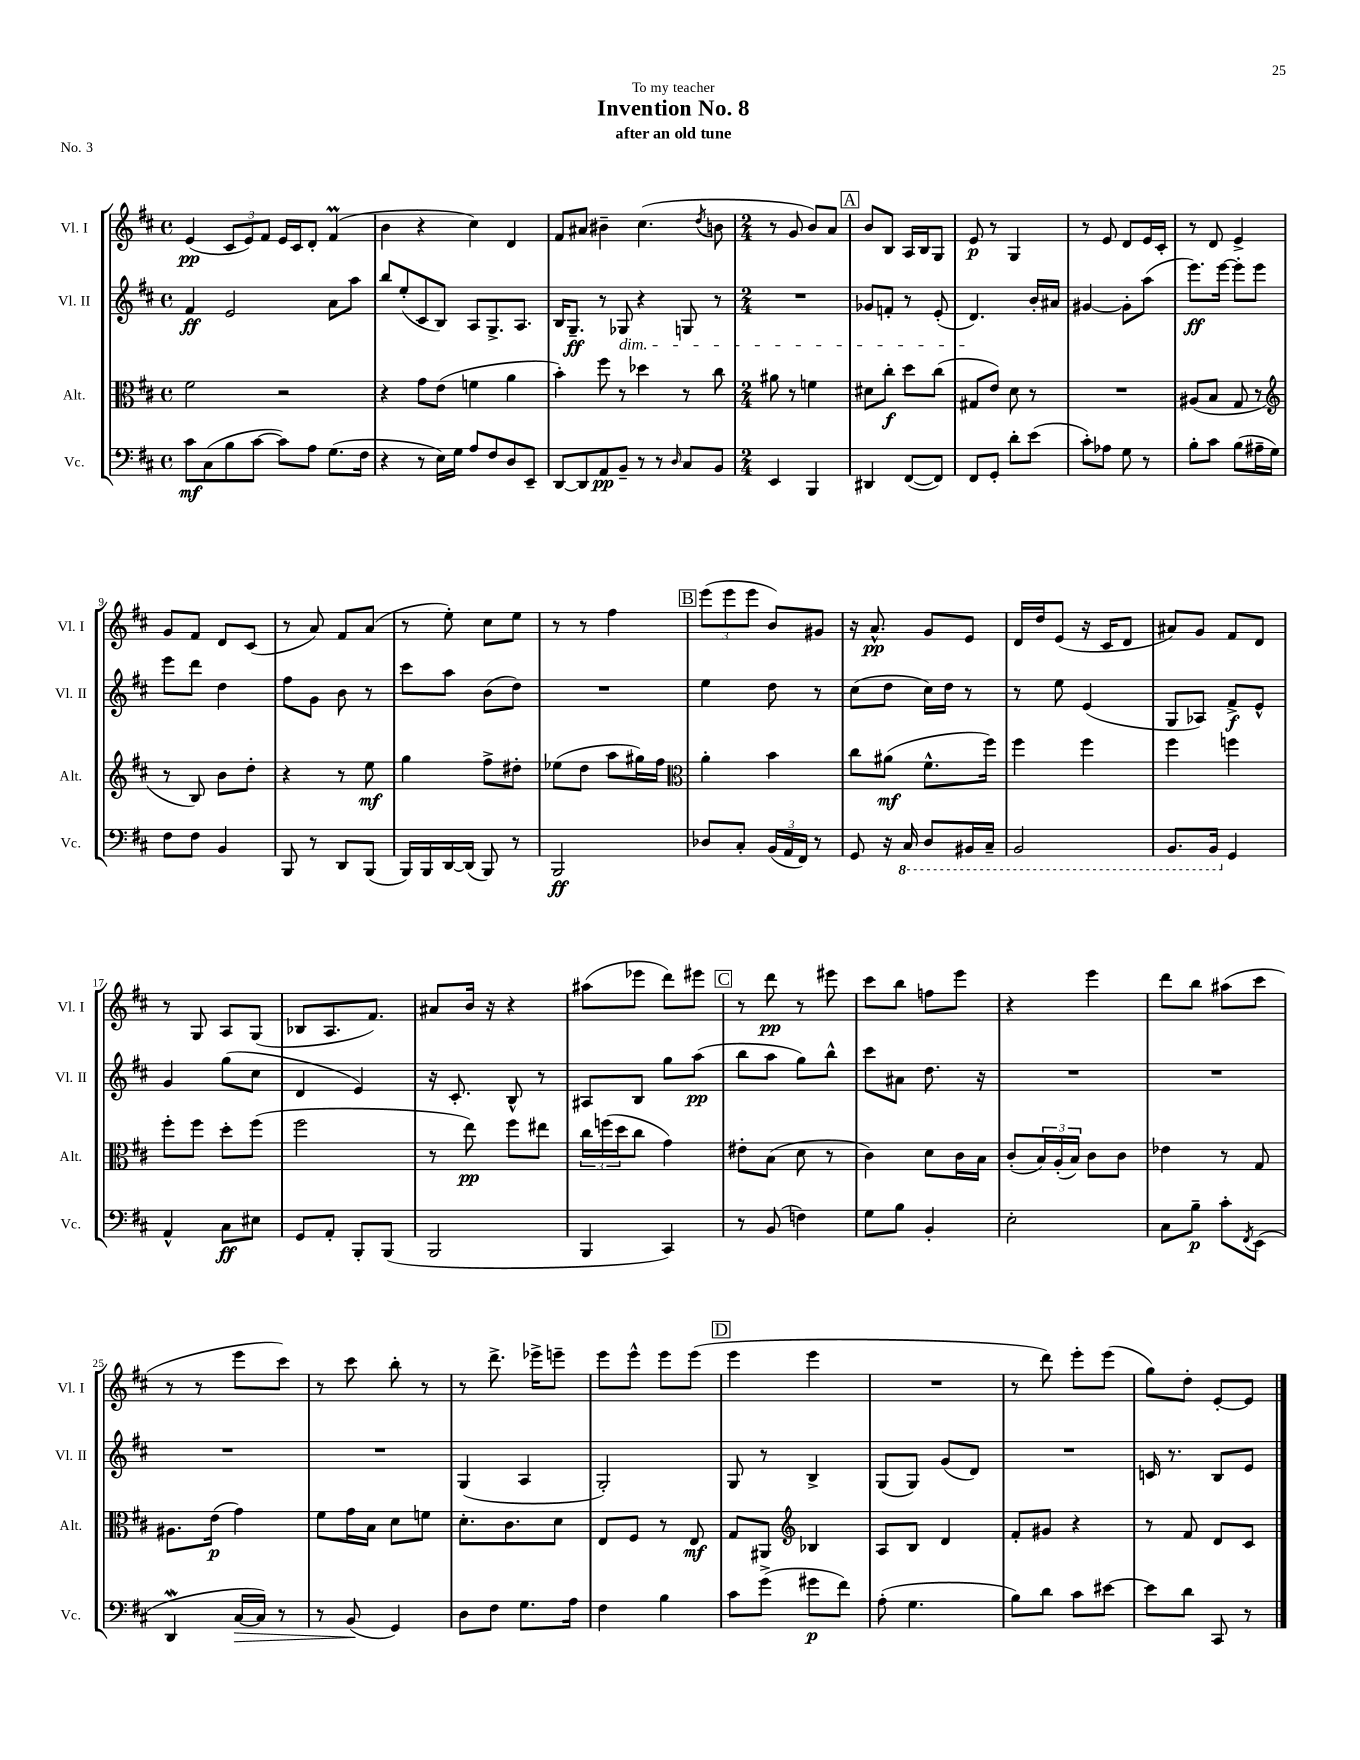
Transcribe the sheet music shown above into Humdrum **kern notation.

**kern	**dynam	**kern	**dynam	**kern	**dynam	**kern	**dynam
*part4	*part4	*part3	*part3	*part2	*part2	*part1	*part1
*staff4	*staff4	*staff3	*staff3	*staff2	*staff2	*staff1	*staff1
*I"Vc.	*	*I"Alt.	*	*I"Vl. II	*	*I"Vl. I	*
*I'Vc.	*	*I'Alt.	*	*I'Vl. II	*	*I'Vl. I	*
*clefF4	*	*clefC3	*	*clefG2	*	*clefG2	*
*k[f#c#]	*	*k[f#c#]	*	*k[f#c#]	*	*k[f#c#]	*
*M4/4	*	*M4/4	*	*M4/4	*	*M4/4	*
*met(c)	*	*met(c)	*	*met(c)	*	*met(c)	*
=1	=1	=1	=1	=1	=1	=1	=1
8c#\L	mf	2f#\	.	4f#/	ff	(4e/	pp
(8C#\	.	.	.	.	.	.	.
8B\	.	.	.	2e/	.	12c#/L	.
.	.	.	.	.	.	12e/)	.
[8c#\J	.	.	.	.	.	.	.
.	.	.	.	.	.	12f#/J	.
8c#\L])	.	2r	.	.	.	16e/LL	.
.	.	.	.	.	.	16c#/J	.
8A\J	.	.	.	.	.	8d'/J	.
(8.G\L	.	.	.	8a\L	.	(4f#m/	.
.	.	.	.	8aa\J	.	.	.
16F#\Jk	.	.	.	.	.	.	.
=2	=2	=2	=2	=2	=2	=2	=2
4r	.	4r	.	8bb/L	.	4b\	.
.	.	.	.	(8ee'/	.	.	.
8r	.	8g\L	.	8c#/	.	4r	.
16E\LL)	.	(8e\J	.	8B/J)	.	.	.
16G\JJ	.	.	.	.	.	.	.
8A/L	.	4fn\	.	8A/L	.	4cc#\)	.
8F#/	.	.	.	8.G^/	.	.	.
8D/	.	4a\	.	.	.	4d/	.
.	.	.	.	8.A/J	.	.	.
8EE~/J	.	.	.	.	.	.	.
=3	=3	=3	=3	=3	=3	=3	=3
[8DD/L	.	4b'\)	.	16B/KL	.	8f#/L	.
.	.	.	.	8.G~/J	ff	.	.
8DD/]	.	.	.	.	.	8a#X/J	.
8AA/	pp	8ff#\	.	8r	.	4b#X~\	.
!	!	!	!	!LO:TX:b:i:t=dim.	!	!	!
8BB~/J	.	8r	.	8G-X/	.	.	.
8r	.	4dd-X\	.	4r	.	(4.cc#\	.
8r	.	.	.	.	.	.	.
16qqD/	.	.	.	.	.	.	.
8C#/L	.	8r	.	8Gn/	.	.	.
.	.	.	.	.	.	8qdd/	.
8BB/J	.	8cc#\	.	8r	.	8bn\	.
=4	=4	=4	=4	=4	=4	=4	=4
*M2/4	*	*M2/4	*	*M2/4	*	*M2/4	*
4EE/	.	8a#X\	.	2r	.	8r	.
.	.	8r	.	.	.	8g/	.
4BBB/	.	4fn\	.	.	.	8b/L)	.
.	.	.	.	.	.	8a/J	.
!!LO:REH:place=s1:t=A
=5	=5	=5	=5	=5	=5	=5	=5
4DD#X/	.	8d#X\L	.	8g-X/L	.	8b/L	.
.	.	8cc#'\J	f	8fn'/J	.	8B/J	.
([8FF#/L	.	8dd\L	.	8r	.	16A/LL	.
.	.	.	.	.	.	16B/J	.
8FF#/J])	.	(8cc#\J	.	(8e'/	.	8G/J	.
=6	=6	=6	=6	=6	=6	=6	=6
8FF#/L	.	8G#X/L	.	4.d/)	.	8e/	p
8GG'/J	.	8e/J)	.	.	.	8r	.
8d'\L	.	8d\	.	.	.	4G/	.
(8e\J	.	8r	.	16b'/LL	.	.	.
.	.	.	.	16a#X/JJ	.	.	.
=7	=7	=7	=7	=7	=7	=7	=7
8c#'\L)	.	2r	.	[4g#X/	.	8r	.
8A-X\J	.	.	.	.	.	8e/	.
8G\	.	.	.	8g#'\L]	.	8d/L	.
8r	.	.	.	(8aa\J	.	16e/L	.
.	.	.	.	.	.	16c#'/JJ	.
=8	=8	=8	=8	=8	=8	=8	=8
8B'\L	.	(8A#X/L	.	8.eee\L)	ff	8r	.
8c#\J	.	8B/J	.	.	.	8d/	.
.	.	.	.	[16eee\Jk	.	.	.
(8B\L	.	8G/	.	8eee'\L]	.	4e^/	.
16A#X~\L	.	8r	.	8eee\J	.	.	.
16G\JJ)	.	.	.	.	.	.	.
!!LO:LB:g=z
=9	=9	=9	=9	=9	=9	=9	=9
*	*	*clefG2	*	*	*	*	*
8F#\L	.	8r	.	8eee\L	.	8g/L	.
8F#\J	.	8B/)	.	8ddd\J	.	8f#/J	.
4BB/	.	8b\L	.	4dd\	.	8d/L	.
.	.	8dd'\J	.	.	.	(8c#/J	.
=10	=10	=10	=10	=10	=10	=10	=10
8BBB/	.	4r	.	8ff#\L	.	8r	.
8r	.	.	.	8g\J	.	8a/)	.
8DD/L	.	8r	.	8b\	.	8f#/L	.
(8BBB/J	.	8ee\	mf	8r	.	(8a/J	.
=11	=11	=11	=11	=11	=11	=11	=11
16BBB/LL)	.	4gg\	.	8ccc#\L	.	8r	.
16BBB/	.	.	.	.	.	.	.
[16DD/	.	.	.	8aa\J	.	8ee'\)	.
(16DD/JJ]	.	.	.	.	.	.	.
8BBB/)	.	8ff#^\L	.	(8b\L	.	8cc#\L	.
8r	.	8dd#X'\J	.	8dd\J)	.	8ee\J	.
=12	=12	=12	=12	=12	=12	=12	=12
2BBB/	ff	(8ee-X\L	.	2r	.	8r	.
.	.	8dd\J	.	.	.	8r	.
.	.	8aa\L	.	.	.	4ff#\	.
.	.	16gg#X\L)	.	.	.	.	.
.	.	16ff#\JJ	.	.	.	.	.
!!LO:REH:place=s1:t=B
=13	=13	=13	=13	=13	=13	=13	=13
*	*	*clefC3	*	*	*	*	*
8D-X/L	.	4a'\	.	4ee\	.	(12eee\L	.
.	.	.	.	.	.	12eee\	.
8C#'/J	.	.	.	.	.	.	.
.	.	.	.	.	.	12eee\J	.
(24BB/LL	.	4b\	.	8dd\	.	8b/L)	.
24AA/	.	.	.	.	.	.	.
24FF#/JJ)	.	.	.	.	.	.	.
8r	.	.	.	8r	.	8g#X/J	.
=14	=14	=14	=14	=14	=14	=14	=14
8GG/	.	8cc#\L	.	(8cc#\L	.	16r	.
.	.	.	.	.	.	8.a^^/	pp
16r	.	(8a#X\J	mf	8dd\J	.	.	.
*8ba	*	*	*	*	*	*	*
16CC#/	.	.	.	.	.	.	.
8DD/L	.	8.f#^^\L	.	16cc#\LL)	.	8g/L	.
.	.	.	.	16dd\JJ	.	.	.
16BBB#X/L	.	.	.	8r	.	8e/J	.
16CC#~/JJ	.	16ff#\Jk)	.	.	.	.	.
=15	=15	=15	=15	=15	=15	=15	=15
2BBB/	.	4ff#\	.	8r	.	16d/LL	.
.	.	.	.	.	.	16dd/J	.
.	.	.	.	8ee\	.	(8e/J	.
.	.	4ff#\	.	(4e/	.	16r	.
.	.	.	.	.	.	16c#/KL	.
.	.	.	.	.	.	8d/J	.
=16	=16	=16	=16	=16	=16	=16	=16
8.BBB/L	.	4ff#\	.	8G/L	.	8a#X/L)	.
.	.	.	.	8A-X/J)	.	8g/J	.
16BBB/Jk	.	.	.	.	.	.	.
*X8ba	*	*	*	*	*	*	*
4GG/	.	4ffn\	.	8f#^/L	f	8f#/L	.
.	.	.	.	8e^^/J	.	8d/J	.
!!LO:LB:g=z
=17	=17	=17	=17	=17	=17	=17	=17
4AA^^/	.	8ff#'\L	.	4g/	.	8r	.
.	.	8ff#\J	.	.	.	8G/	.
8C#\L	ff	8dd'\L	.	(8gg\L	.	8A/L	.
8E#X\J	.	(8ff#\J	.	8cc#\J	.	(8G/J	.
=18	=18	=18	=18	=18	=18	=18	=18
8GG/L	.	2ff#\	.	4d/	.	8B-X/L	.
8AA'/J	.	.	.	.	.	8.A/	.
8BBB'/L	.	.	.	4e/)	.	.	.
.	.	.	.	.	.	8.f#/J)	.
(8BBB/J	.	.	.	.	.	.	.
=19	=19	=19	=19	=19	=19	=19	=19
2BBB/	.	8r	.	16r	.	8a#X/L	.
.	.	.	.	8.c#'/	.	.	.
.	.	8ee\)	pp	.	.	16b/Jk	.
.	.	.	.	.	.	16r	.
.	.	8ff#\L	.	8B^^/	.	4r	.
.	.	8ee#X\J	.	8r	.	.	.
=20	=20	=20	=20	=20	=20	=20	=20
4BBB/	.	24cc#\LL	.	8A#X/L	.	(8aa#X\L	.
.	.	(24ffn\	.	.	.	.	.
.	.	24dd\J	.	.	.	.	.
.	.	8cc#\J	.	8B/J	.	8eee-X\J	.
4CC#/)	.	4g\)	.	8gg\L	.	8ddd\L)	.
.	.	.	.	(8aa\J	pp	8eee#X\J	.
!!LO:REH:place=s1:t=C
=21	=21	=21	=21	=21	=21	=21	=21
8r	.	8e#X'\L	.	8bb\L	.	8r	.
(8BB/	.	(8B\J	.	8aa\J	.	8ddd\	pp
4Fn\)	.	8d\	.	8gg\L)	.	8r	.
.	.	8r	.	8bb^^\J	.	8eee#X\	.
=22	=22	=22	=22	=22	=22	=22	=22
8G\L	.	4c#\)	.	8ccc#\L	.	8ccc#\L	.
8B\J	.	.	.	8a#X\J	.	8bb\J	.
4BB'/	.	8d\L	.	8.dd\	.	8ffn\L	.
.	.	16c#\L	.	.	.	8eee\J	.
.	.	16B\JJ	.	16r	.	.	.
=23	=23	=23	=23	=23	=23	=23	=23
2E'\	.	(8c#'/L	.	2r	.	4r	.
.	.	24B/L)	.	.	.	.	.
.	.	(24A'/	.	.	.	.	.
.	.	24B/JJ)	.	.	.	.	.
.	.	8c#\L	.	.	.	4eee\	.
.	.	8c#\J	.	.	.	.	.
=24	=24	=24	=24	=24	=24	=24	=24
8C#\L	.	4e-X\	.	2r	.	8ddd\L	.
8B~\J	p	.	.	.	.	8bb\J	.
8c#'\L	.	8r	.	.	.	(8aa#X\L	.
8qFF#/	.	.	.	.	.	.	.
(8EE\J	.	8G/	.	.	.	8ccc#\J	.
!!LO:LB:g=z
=25	=25	=25	=25	=25	=25	=25	=25
4DDw/	.	8.A#X\L	.	2r	.	8r	.
.	.	.	.	.	.	8r	.
.	.	(16e\Jk	p	.	.	.	.
!	!LO:HP:b	!	!	!	!	!	!
[16C#/LL	>	4g\)	.	.	.	8eee\L	.
16C#/JJ])	.	.	.	.	.	.	.
8r	.	.	.	.	.	8ccc#\J)	.
=26	=26	=26	=26	=26	=26	=26	=26
8r	.	8f#\L	.	2r	.	8r	.
(8BB/	.	16g\L	.	.	.	8ccc#\	.
.	.	16B\JJ	.	.	.	.	.
4GG/)	]	8d\L	.	.	.	8bb'\	.
.	.	8fn\J	.	.	.	8r	.
=27	=27	=27	=27	=27	=27	=27	=27
8D\L	.	8.d'\L	.	(4G/	.	8r	.
8F#\J	.	.	.	.	.	8.ddd^\	.
.	.	8.c#\	.	.	.	.	.
8.G\L	.	.	.	4A/	.	.	.
.	.	.	.	.	.	16eee-X^\KL	.
.	.	8d\J	.	.	.	8eeen~\J	.
16A\Jk	.	.	.	.	.	.	.
=28	=28	=28	=28	=28	=28	=28	=28
4F#\	.	8E/L	.	2G'/)	.	8eee\L	.
.	.	8F#/J	.	.	.	8eee^^\J	.
4B\	.	8r	.	.	.	8eee\L	.
.	.	8E/	mf	.	.	(8eee\J	.
!!LO:REH:place=s1:t=D
=29	=29	=29	=29	=29	=29	=29	=29
8c#\L	.	8G/L	.	8G/	.	4eee\	.
(8g^\J	.	8AA#X/J	.	8r	.	.	.
*	*	*clefG2	*	*	*	*	*
8g#X\L	p	4B-X/	.	4B^/	.	4eee\	.
8f#\J)	.	.	.	.	.	.	.
=30	=30	=30	=30	=30	=30	=30	=30
(8A'\	.	8A/L	.	(8G/L	.	2r	.
4.G\	.	8B/J	.	8G/J)	.	.	.
.	.	4d/	.	(8g/L	.	.	.
.	.	.	.	8d/J)	.	.	.
=31	=31	=31	=31	=31	=31	=31	=31
8B\L)	.	8f#'/L	.	2r	.	8r	.
8d\J	.	8g#X/J	.	.	.	8ddd\)	.
8c#\L	.	4r	.	.	.	8eee'\L	.
[8e#X\J	.	.	.	.	.	(8eee\J	.
=32	=32	=32	=32	=32	=32	=32	=32
8e#\L]	.	8r	.	16cn/	.	8gg\L)	.
.	.	.	.	8.r	.	.	.
8d\J	.	8f#/	.	.	.	8dd'\J	.
8CC#/	.	8d/L	.	8B/L	.	[8e'/L	.
8r	.	8c#/J	.	8e/J	.	8e/J]	.
==	==	==	==	==	==	==	==
*-	*-	*-	*-	*-	*-	*-	*-
